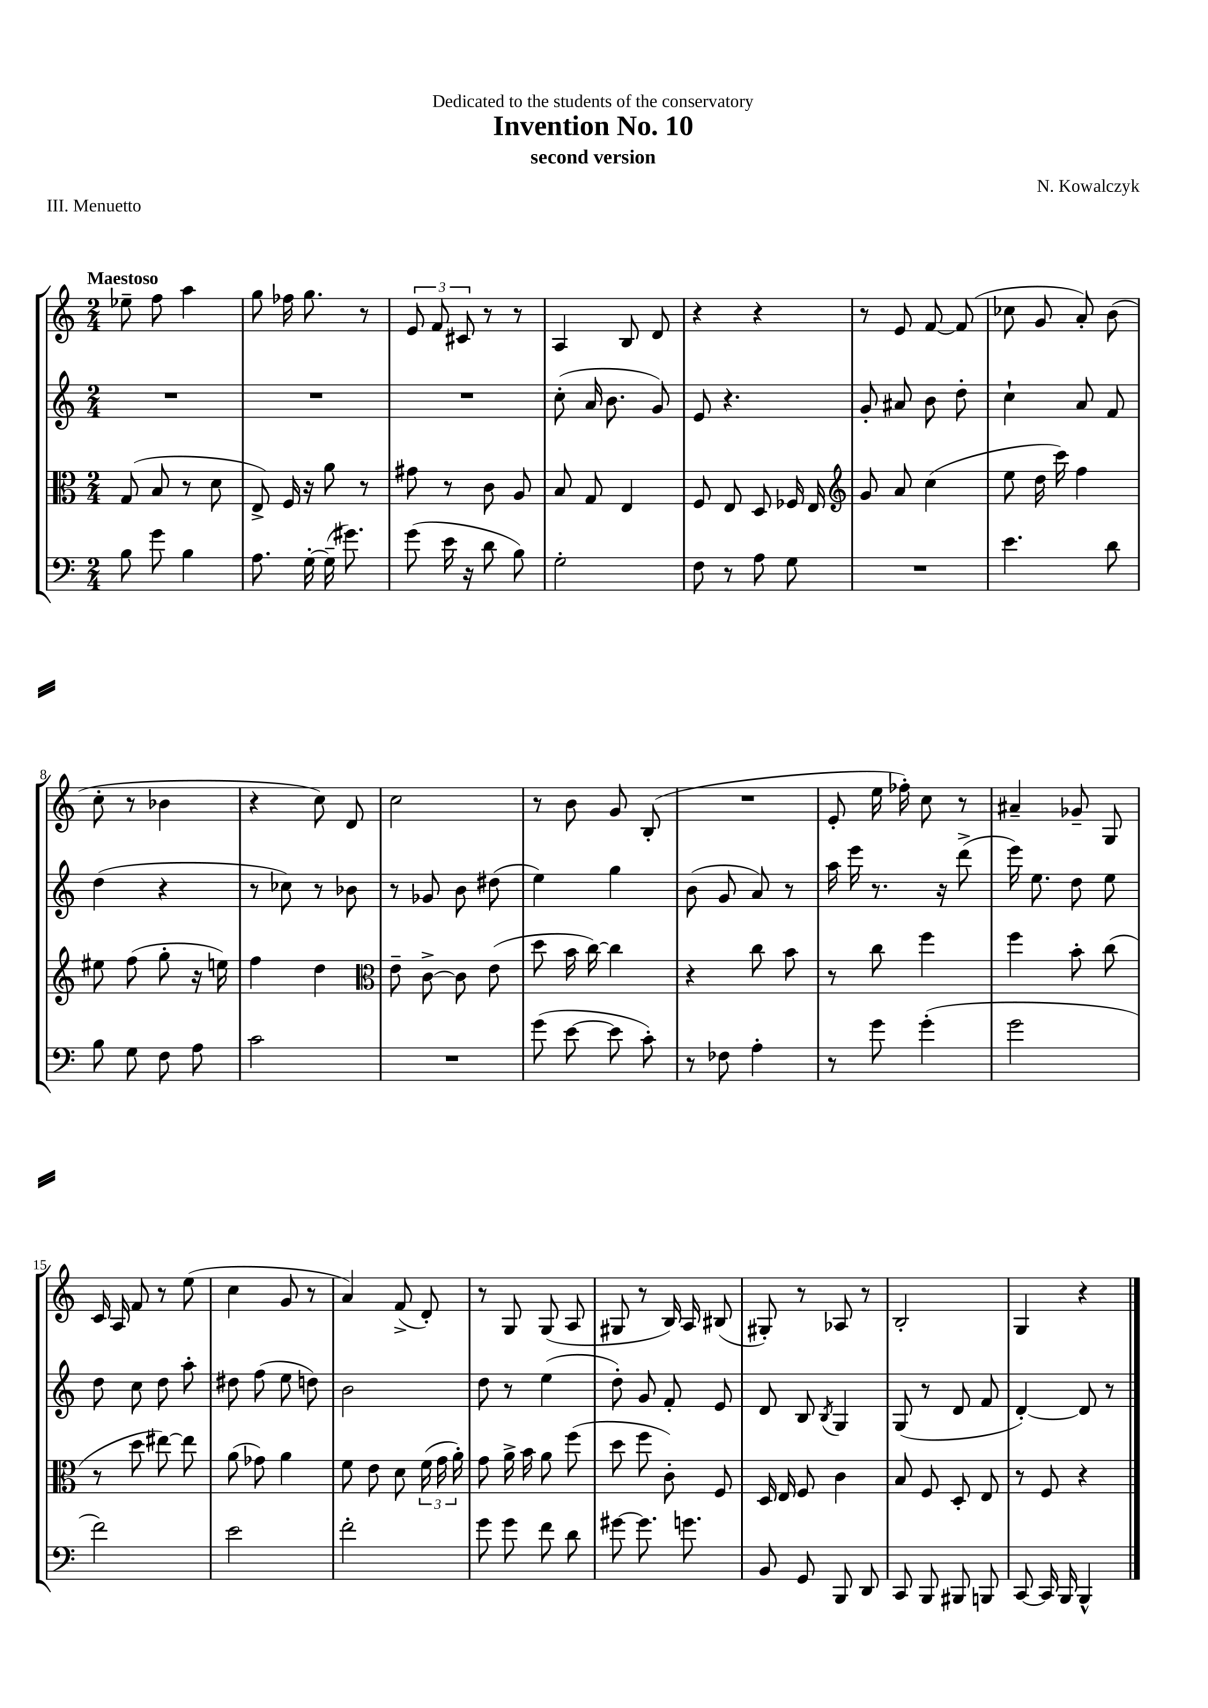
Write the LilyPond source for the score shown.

\header { title = "Invention No. 10" composer = "N. Kowalczyk" subtitle = "second version" dedication = "Dedicated to the students of the conservatory" piece = "III. Menuetto" }
<<
\new StaffGroup <<
\new Staff = "s0" {
    \clef treble \key c \major \numericTimeSignature \time 2/4 \tempo "Maestoso"
    \autoBeamOff ees''8-- f''8 a''4 |
    g''8 fes''16 g''8. r8 |
    \tuplet 3/2 { e'8 f'8 cis'8 } r8 r8 |
    a4 b8 d'8 |
    r4 r4 |
    r8 e'8 f'8~ f'8( |
    ces''8 g'8 a'8-.) b'8( |
    c''8-. r8 bes'4 |
    r4 c''8) d'8 |
    c''2 |
    r8 b'8 g'8 b8-.( |
    R2 |
    e'8-. e''16 fes''16-.) c''8 r8 |
    ais'4-- ges'8-- g8 |
    c'16 a16 f'8 r8 e''8( |
    c''4 g'8 r8 |
    a'4) f'8->( d'8-.) |
    r8 g8 g8( a8 |
    gis8 r8 b16) a16 bis8( |
    gis8-.) r8 aes8 r8 |
    b2-. |
    g4 r4 \bar "|." |
}
\new Staff = "s1" {
    \clef treble \key c \major \numericTimeSignature \time 2/4
    \autoBeamOff R2 |
    R2 |
    R2 |
    c''8-.( a'16 b'8. g'8) |
    e'8 r4. |
    g'8-. ais'8 b'8 d''8-. |
    c''4-! a'8 f'8 |
    d''4( r4 |
    r8 ces''8) r8 bes'8 |
    r8 ges'8 b'8 dis''8( |
    e''4) g''4 |
    b'8( g'8 a'8) r8 |
    a''16 e'''16 r8. r16 d'''8->( |
    e'''16) e''8. d''8 e''8 |
    d''8 c''8 d''8 a''8-. |
    dis''8 f''8( e''8 d''8) |
    b'2 |
    d''8 r8 e''4( |
    d''8-.) g'8 f'8-. e'8 |
    d'8 b8 \acciaccatura { b8 } g4 |
    g8( r8 d'8 f'8 |
    d'4~-.) d'8 r8 \bar "|." |
}
\new Staff = "s2" {
    \clef alto \key c \major \numericTimeSignature \time 2/4
    \autoBeamOff g8( b8 r8 d'8 |
    e8->) f16 r16 a'8 r8 |
    gis'8 r8 c'8 a8 |
    b8 g8 e4 |
    f8 e8 d8 fes16 e16 |
    \clef treble g'8 a'8 c''4( |
    e''8 d''16 c'''16) f''4 |
    eis''8 f''8( g''8-. r16 e''16) |
    f''4 d''4 |
    \clef alto e'8-- c'8~-> c'8 e'8( |
    d''8 b'16 c''16~) c''4 |
    r4 c''8 b'8 |
    r8 c''8 f''4 |
    f''4 b'8-. c''8( |
    r8 d''8 eis''8~) eis''8 |
    a'8( ges'8) a'4 |
    f'8 e'8 d'8 \tuplet 3/2 { f'16( g'16 a'16-.) } |
    g'8 a'16-> b'16 a'8 f''8( |
    d''8 f''8 c'8-.) f8 |
    d16 e16 f8 c'4 |
    b8 f8 d8-. e8 |
    r8 f8 r4 \bar "|." |
}
\new Staff = "s3" {
    \clef bass \key c \major \numericTimeSignature \time 2/4
    \autoBeamOff b8 g'8 b4 |
    a8. g16~-. g16--( gis'8.) |
    g'8( e'16 r16 d'8 b8) |
    g2-. |
    f8 r8 a8 g8 |
    R2 |
    e'4. d'8 |
    b8 g8 f8 a8 |
    c'2 |
    R2 |
    g'8( e'8~ e'8 c'8-.) |
    r8 fes8 a4-. |
    r8 g'8 g'4-.( |
    g'2 |
    f'2) |
    e'2 |
    f'2-. |
    g'8 g'8 f'8 d'8 |
    gis'8~ gis'8. g'8. |
    b,8 g,8 b,,8 d,8 |
    c,8 b,,8 bis,,8 b,,8 |
    c,8~ c,16 b,,16 b,,4-^ \bar "|." |
}
>>
>>
